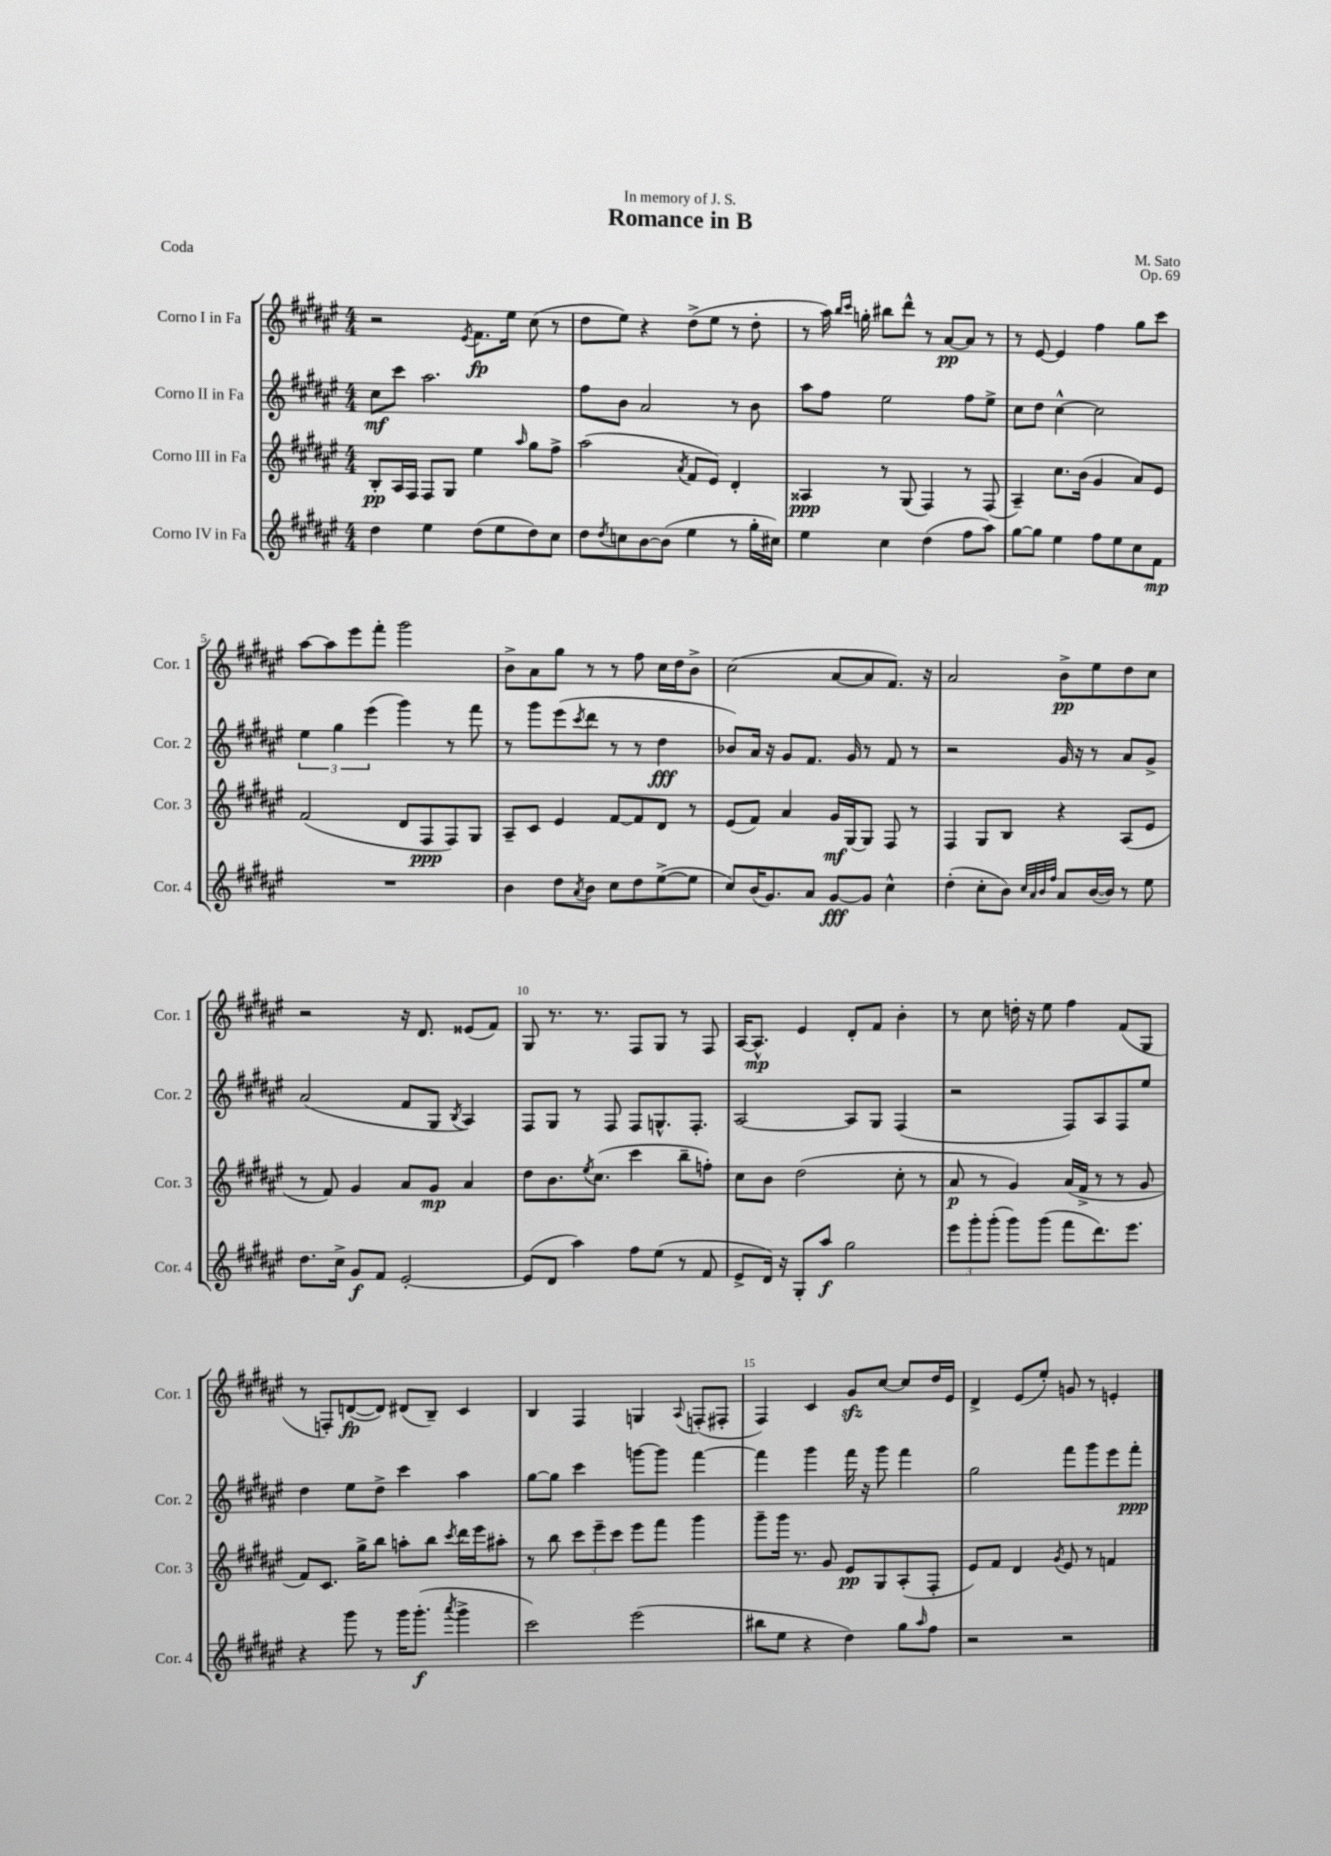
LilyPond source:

\header { title = "Romance in B" composer = "M. Sato" dedication = "In memory of J. S." opus = "Op. 69" piece = "Coda" }
<<
\new StaffGroup <<
\new Staff = "s0" \with { instrumentName = "Corno I in Fa" shortInstrumentName = "Cor. 1" } {
    \clef treble \key fis \major \numericTimeSignature \time 4/4
    r2 \acciaccatura { eis'8 } fis'8.\fp eis''16 cis''8( r8 |
    dis''8 eis''8) r4 dis''8->( eis''8 r8 dis''8-. |
    r8 ais''16) \grace { b''16 cis'''16 } g''16-. bis''8 dis'''8-^ r8 ais'8~\pp ais'8 r8 |
    r8 eis'8~ eis'4 fis''4 gis''8 cis'''8 |
    ais''8~ ais''8 eis'''8 fis'''8-. gis'''2 |
    b'8-> ais'8 gis''8 r8 r8 fis''8 cis''16 dis''16 b'8-> |
    cis''2( ais'8~ ais'8 fis'8.) r16 |
    ais'2 b'8->\pp eis''8 dis''8 cis''8 |
    r2 r16 dis'8. eisis'8( fis'8) |
    gis8 r8. r8. fis8 gis8 r8 fis8 |
    ais16~ ais8.-^\mp eis'4 dis'8-. fis'8 b'4-. |
    r8 cis''8 d''16-. r16 eis''8 fis''4 fis'8( gis8 |
    r8 f8-.) d'8~\fp( d'8) dis'8( b8--) cis'4 |
    b4 fis4 g4 \appoggiatura { ais8 } f8-.( fis8-. |
    fis4) cis'4 gis'8\sfz cis''8~ cis''8 dis''16 eis'16 |
    dis'4-> eis'8( eis''8-.) g'8 r8 e'4-. \bar "|." |
}
\new Staff = "s1" \with { instrumentName = "Corno II in Fa" shortInstrumentName = "Cor. 2" } {
    \clef treble \key fis \major \numericTimeSignature \time 4/4
    cis''8\mf cis'''8 ais''2. |
    fis''8 b'8 ais'2 r8 b'8 |
    ais''8 fis''8 eis''2 fis''8 eis''8-> |
    cis''8 dis''8 cis''4~-^ cis''2 |
    \tuplet 3/2 { eis''4 gis''4 eis'''4( } gis'''4) r8 fis'''8 |
    r8 gis'''8 eis'''8( \acciaccatura { cis'''8 } dis'''8 r8 r8 dis''4\fff |
    bes'8) ais'16 r16 gis'8 fis'8. gis'16 r8 fis'8 r8 |
    r2 gis'16 r16 r8 ais'8 gis'8-> |
    ais'2( fis'8 gis8 \acciaccatura { b8 } ais4) |
    fis8 gis8 r8 fis8 fis8 g8.-^ fis8.-. |
    ais2~ ais8 gis8 fis4( |
    r2 fis8) ais8 fis8 eis''8 |
    dis''4 eis''8 dis''8-> cis'''4 ais''4 |
    gis''8~ gis''8 cis'''4 g'''8~ g'''8 fis'''4~ |
    fis'''4 gis'''4 fis'''16 r16 gis'''8 fis'''4 |
    gis''2 fis'''8 gis'''8 eis'''8 fis'''8-.\ppp \bar "|." |
}
\new Staff = "s2" \with { instrumentName = "Corno III in Fa" shortInstrumentName = "Cor. 3" } {
    \clef treble \key fis \major \numericTimeSignature \time 4/4
    b8-.\pp ais16 fis16 fis8 gis8 eis''4 \grace { ais''16 } gis''8 fis''8-> |
    ais''2( \acciaccatura { ais'8 } fis'8 eis'8) dis'4-. |
    aisis4\ppp r8 gis8( fis4) r8 fis8( |
    ais4--) cis''8. b'16( gis'4 ais'8) eis'8 |
    fis'2( dis'8 fis8\ppp fis8) gis8 |
    ais8-- cis'8 eis'4 fis'8~ fis'8 dis'8 r8 |
    eis'8( fis'8) ais'4 gis'16\mf gis16~ gis8 fis8 r8 |
    fis4 gis8 b8 r4 ais8( eis'8 |
    r8 fis'8) gis'4 ais'8 gis'8\mp ais'4 |
    dis''8 b'8. \acciaccatura { eis''8 } cis''8.( cis'''4 b''8-- f''8-.) |
    cis''8 b'8 dis''2( cis''8-. r8 |
    ais'8\p r8 gis'4) ais'16( fis'16-> r8 r8 gis'8 |
    fis'8) cis'8. gis''16-> b''8 a''8-. b''8 \acciaccatura { cis'''8 } dis'''16 eis'''16 ais''8-. |
    r8 b''8 \tuplet 3/2 { cis'''8 eis'''8-- cis'''8 } eis'''8 fis'''8 gis'''4 |
    gis'''8-- gis'''16 r8. gis'8 eis'8\pp gis8 ais8-.( fis8-. |
    eis'8) fis'8 dis'4 \acciaccatura { gis'8 } eis'8 r8 f'4 \bar "|." |
}
\new Staff = "s3" \with { instrumentName = "Corno IV in Fa" shortInstrumentName = "Cor. 4" } {
    \clef treble \key fis \major \numericTimeSignature \time 4/4
    dis''4 eis''4 dis''8( eis''8 dis''8) cis''8 |
    dis''8 \acciaccatura { dis''8 } c''8 b'8~ b'8( eis''4 r8 gis''16-. cis''16) |
    eis''4 cis''4 dis''4( fis''8 ais''8) |
    gis''8~ gis''8 eis''4 fis''8 eis''8 cis''8 fis'8\mp |
    R1 |
    b'4 dis''8 \acciaccatura { ais'8 } b'8 cis''8 dis''8 eis''8~->( eis''8 |
    cis''8) b'16( gis'8.) ais'8 gis'8~\fff gis'8 cis''4-^ |
    dis''4-.( cis''8-. b'8) \grace { cis''32 ais'32 b'32 fis''32 } ais'8 b'16~( b'16) r8 eis''8 |
    dis''8. cis''16-> gis'8\f fis'8 eis'2~-. |
    eis'8( dis'8 ais''4) fis''8 eis''8( r8 fis'8 |
    eis'8-> dis'16) r16 gis8-. ais''8\f gis''2 |
    \tuplet 3/2 { eis'''8 gis'''8-. gis'''8-.( } gis'''8) gis'''8( fis'''8 dis'''8.) eis'''8. |
    r4 gis'''8 r8 gis'''16 gis'''8.-.\f( \acciaccatura { ais'''8 } gis'''4-> |
    cis'''2) eis'''2( |
    bis''8 eis''8 r4 dis''4) gis''8 \grace { ais''16 } fis''8 |
    r2 r2 \bar "|." |
}
>>
>>
\layout { \context { \Score \override BarNumber.break-visibility = ##(#f #t #t) barNumberVisibility = #(every-nth-bar-number-visible 5) } }
